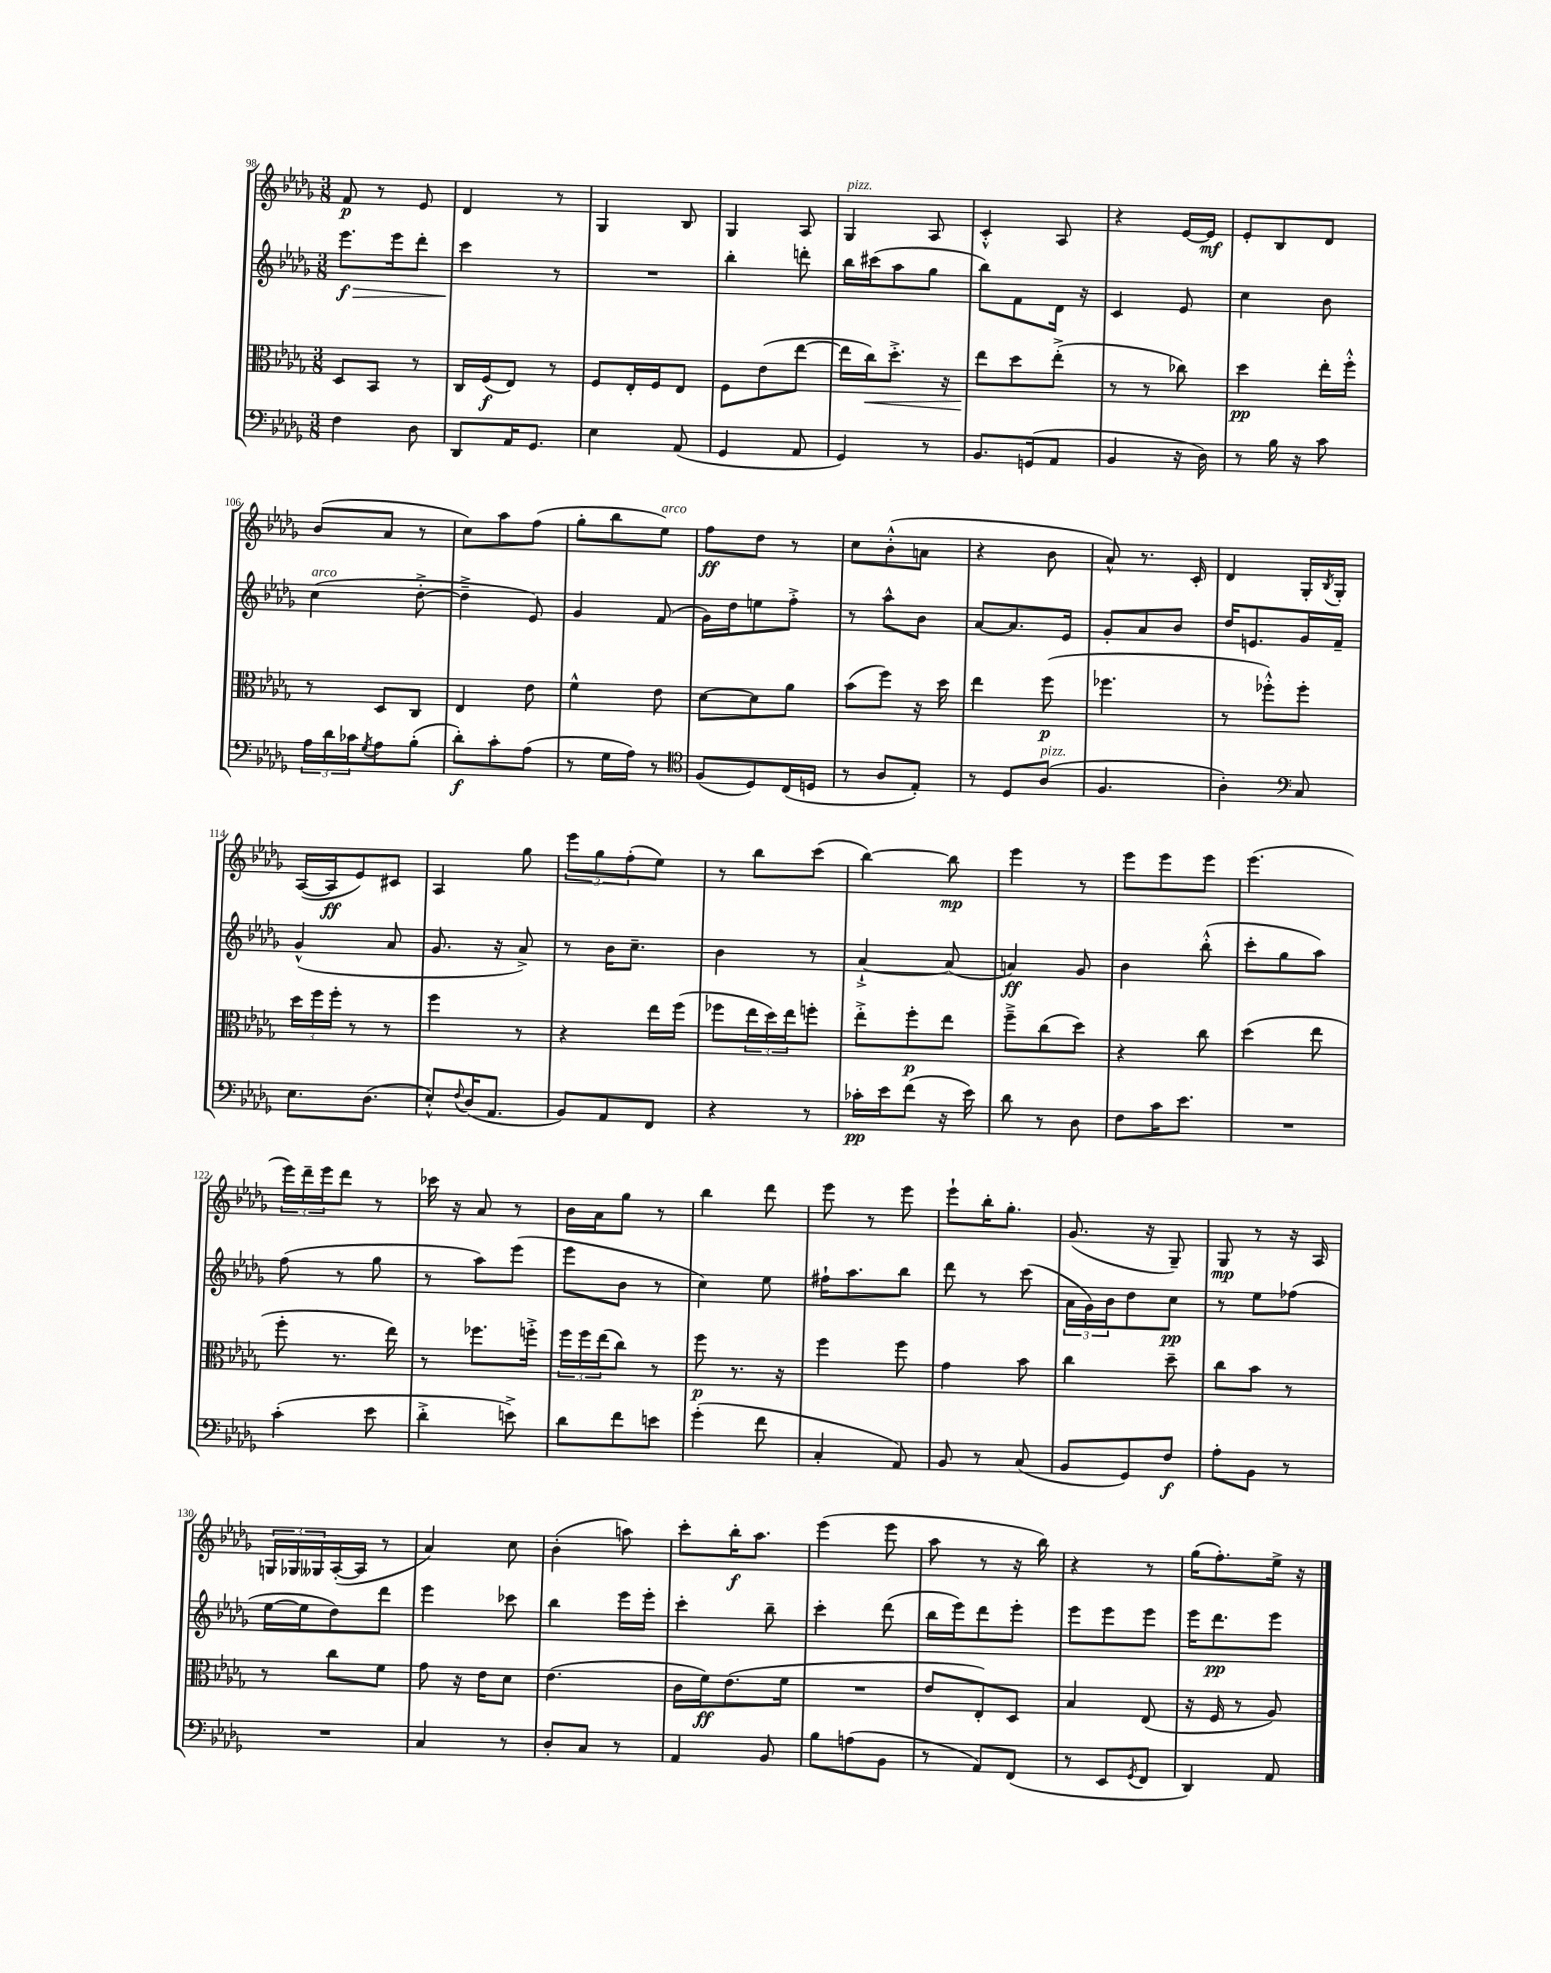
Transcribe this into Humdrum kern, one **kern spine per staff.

**kern	**dynam	**kern	**dynam	**kern	**dynam	**kern	**dynam
*part4	*part4	*part3	*part3	*part2	*part2	*part1	*part1
*staff4	*staff4	*staff3	*staff3	*staff2	*staff2	*staff1	*staff1
*clefF4	*	*clefC3	*	*clefG2	*	*clefG2	*
*k[b-e-a-d-g-]	*	*k[b-e-a-d-g-]	*	*k[b-e-a-d-g-]	*	*k[b-e-a-d-g-]	*
*M3/8	*	*M3/8	*	*M3/8	*	*M3/8	*
=98	=98	=98	=98	=98	=98	=98	=98
!	!	!	!	!	!LO:HP:b	!	!
4F\	.	8D-/L	.	8.eee-\L	> f	8f/	p
.	.	8BB-/J	.	.	.	8r	.
.	.	.	.	16eee-\k	.	.	.
8D-\	.	8r	.	8ddd-'\J	.	8e-/	.
=99	=99	=99	=99	=99	=99	=99	=99
8DD-/L	.	16C/LL	.	4ccc\	.	4d-/	.
.	.	(16F/J	f	.	.	.	.
16AA-/K	.	8E-/J)	.	.	.	.	.
8.GG-/J	.	.	.	.	.	.	.
.	.	8r	.	8r	]	8r	.
=100	=100	=100	=100	=100	=100	=100	=100
4E-\	.	8F/L	.	4.r	.	4G-/	.
.	.	16E-'/L	.	.	.	.	.
.	.	16F/J	.	.	.	.	.
(8AA-/	.	8E-/J	.	.	.	8B-/	.
=101	=101	=101	=101	=101	=101	=101	=101
4GG-/	.	8F\L	.	4bb-'\	.	4G-/	.
.	.	(8e-\	.	.	.	.	.
8AA-/	.	[8ee-\J	.	8dddn'\	.	8A-/	.
=102	=102	=102	=102	=102	=102	=102	=102
!	!	!	!	!	!	!LO:TX:a:i:t=pizz.	!
4GG-/)	.	16ee-\LL]	.	16bb-\LL	.	4G-/	.
!	!	!	!LO:HP:b	!	!	!	!
.	.	16cc\J)	<	(16ccc#X\J	.	.	.
.	.	8.dd-'^\J	.	8aa-\	.	.	.
8r	.	.	.	8gg-\J	.	8A-/	.
.	.	16r	.	.	.	.	.
=103	=103	=103	=103	=103	=103	=103	=103
8.BB-/L	.	8ee-\L	.	8bb-\L)	.	4c'^^/	.
.	.	8dd-\	[	8f\	.	.	.
(16GGn/k	.	.	.	.	.	.	.
8AA-/J	.	(8ee-'^\J	.	16d-\Jk	.	8A-/	.
.	.	.	.	16r	.	.	.
=104	=104	=104	=104	=104	=104	=104	=104
4BB-/	.	8r	.	4c/	.	4r	.
.	.	8r	.	.	.	.	.
16r	.	8cc-X\)	.	8e-/	.	[16e-/LL	.
16D-\)	.	.	.	.	.	16e-/JJ]	mf
=105	=105	=105	=105	=105	=105	=105	=105
8r	.	4dd-\	pp	4cc\	.	8e-'/L	.
16B-\	.	.	.	.	.	8B-/	.
16r	.	.	.	.	.	.	.
8c\	.	16ee-'\LL	.	8b-\	.	8d-/J	.
.	.	16ff'^^\JJ	.	.	.	.	.
!!LO:LB:g=z
=106	=106	=106	=106	=106	=106	=106	=106
!	!	!	!	!LO:TX:a:i:t=arco	!	!	!
24A-\LL	.	8r	.	(4cc\	.	(8b-/L	.
24d-\	.	.	.	.	.	.	.
24c-X\J	.	.	.	.	.	.	.
8qG-/	.	.	.	.	.	.	.
8A-\	.	8D-/L	.	.	.	8a-/J	.
(8B-'\J	.	8C/J	.	[8dd-'^\	.	8r	.
=107	=107	=107	=107	=107	=107	=107	=107
8d-'\L)	f	4E-/	.	4dd-~^\]	.	8cc\L)	.
8c'\	.	.	.	.	.	8aa-\	.
(8A-\J	.	8e-\	.	8e-/)	.	(8ff\J	.
=108	=108	=108	=108	=108	=108	=108	=108
8r	.	4f^^\	.	4g-/	.	8gg-'\L	.
16G-\LL	.	.	.	.	.	8bb-\	.
16A-\JJ)	.	.	.	.	.	.	.
!	!	!	!	!	!	!LO:TX:a:i:t=arco	!
8r	.	8e-\	.	(8f/	.	8ee-\J)	.
=109	=109	=109	=109	=109	=109	=109	=109
*clefC4	*	*	*	*	*	*	*
(8F/L	.	[8d-\L	.	16g-\LL)	.	8ff\L	ff
.	.	.	.	16dd-\J	.	.	.
8D-/)	.	8d-\]	.	8een\	.	8dd-\J	.
(16C/L	.	8a-\J	.	8ff'^\J	.	8r	.
16Dn/JJ	.	.	.	.	.	.	.
=110	=110	=110	=110	=110	=110	=110	=110
8r	.	(8b-\L	.	8r	.	8cc\L	.
8A-/L	.	8ff\J)	.	8aa-^^\L	.	(8b-'^^\	.
8E-'/J)	.	16r	.	8b-\J	.	8an\J	.
.	.	16dd-\	.	.	.	.	.
=111	=111	=111	=111	=111	=111	=111	=111
8r	.	4ee-\	.	[8a-/L	.	4r	.
8D-/L	.	.	.	8.a-/]	.	.	.
!LO:TX:a:i:t=pizz.	!	!	!	!	!	!	!
(8A-/J	.	(8ff\	p	.	.	8b-\	.
.	.	.	.	16e-/Jk	.	.	.
=112	=112	=112	=112	=112	=112	=112	=112
4.F/	.	4.ff-X\	.	8g-'/L	.	8a-^^/)	.
.	.	.	.	8a-/	.	8.r	.
.	.	.	.	8b-/J	.	.	.
.	.	.	.	.	.	16c'/	.
=113	=113	=113	=113	=113	=113	=113	=113
4A-'\)	.	8r	.	16dd-/KL	.	4d-/	.
.	.	.	.	8.en/	.	.	.
.	.	8ff-X'^^\L)	.	.	.	.	.
*clefF4	*	*	*	*	*	*	*
8C/	.	8ff-'\J	.	16g-/L	.	16G-'/LL	.
.	.	.	.	.	.	8qB-/	.
.	.	.	.	16f~/JJ	.	16G-'/JJ	.
!!LO:LB:g=z
=114	=114	=114	=114	=114	=114	=114	=114
8.E-\L	.	24dd-\LL	.	(4g-^^/	.	([16A-/LL	.
.	.	24ff\	.	.	.	.	.
.	.	.	.	.	.	16A-/J]	ff
.	.	24ff'\JJ	.	.	.	.	.
.	.	8r	.	.	.	8e-/)	.
(8.D-\J	.	.	.	.	.	.	.
.	.	8r	.	8a-/	.	8c#X/J	.
=115	=115	=115	=115	=115	=115	=115	=115
8E-'^^/L)	.	4ff\	.	8.g-/	.	4A-/	.
8qqF/	.	.	.	.	.	.	.
(16D-/K	.	.	.	.	.	.	.
8.AA-/J	.	.	.	16r	.	.	.
.	.	8r	.	8a-^/)	.	8gg-\	.
=116	=116	=116	=116	=116	=116	=116	=116
8BB-/L)	.	4r	.	8r	.	12eee-\L	.
.	.	.	.	.	.	12gg-\	.
8AA-/	.	.	.	16b-\KL	.	.	.
.	.	.	.	.	.	(12ff'\	.
.	.	.	.	8.cc~\J	.	.	.
8FF/J	.	16ee-\LL	.	.	.	8ee-\J)	.
.	.	(16ff\JJ	.	.	.	.	.
=117	=117	=117	=117	=117	=117	=117	=117
4r	.	8ff-X\L	.	4b-\	.	8r	.
.	.	24ee-\L	.	.	.	8bb-\L	.
.	.	24dd-\)	.	.	.	.	.
.	.	24ee-\J	.	.	.	.	.
8r	.	8ffn'\J	.	8r	.	(8ccc\J	.
=118	=118	=118	=118	=118	=118	=118	=118
16c-X'\LL	pp	8ee-'^\L	.	[4a-`^/	.	[4bb-\)	.
16e-\J	.	.	.	.	.	.	.
(8f\J	.	8ff'\	p	.	.	.	.
16r	.	8ee-\J	.	(8a-/]	.	8bb-\]	mp
16e-\)	.	.	.	.	.	.	.
=119	=119	=119	=119	=119	=119	=119	=119
8d-\	.	8ff~^\L	.	4an/)	ff	4eee-\	.
8r	.	(8cc\	.	.	.	.	.
8D-\	.	8dd-\J)	.	8g-/	.	8r	.
=120	=120	=120	=120	=120	=120	=120	=120
8F\L	.	4r	.	4b-\	.	8eee-\L	.
16c\K	.	.	.	.	.	8eee-\	.
8.e-\J	.	.	.	.	.	.	.
.	.	8cc\	.	(8bb-'^^\	.	8eee-\J	.
=121	=121	=121	=121	=121	=121	=121	=121
4.r	.	(4dd-\	.	8ccc'\L	.	(4.eee-\	.
.	.	.	.	8gg-\	.	.	.
.	.	8ee-\	.	8aa-\J)	.	.	.
!!LO:LB:g=z
=122	=122	=122	=122	=122	=122	=122	=122
(4c'\	.	8ff'\	.	(8ff\	.	24eee-\LL)	.
.	.	.	.	.	.	24ddd-~\	.
.	.	.	.	.	.	24eee-\J	.
.	.	8.r	.	8r	.	8ddd-\J	.
8e-\	.	.	.	8gg-\	.	8r	.
.	.	16ee-\)	.	.	.	.	.
=123	=123	=123	=123	=123	=123	=123	=123
4d-'^\	.	8r	.	8r	.	16ccc-X\	.
.	.	.	.	.	.	16r	.
.	.	8.ff-X\L	.	8aa-\L)	.	8a-/	.
8en^\)	.	.	.	(8eee-\J	.	8r	.
.	.	16ffn'^\Jk	.	.	.	.	.
=124	=124	=124	=124	=124	=124	=124	=124
8d-\L	.	24ff\LL	.	8eee-\L	.	16b-\LL	.
.	.	24ff\	.	.	.	.	.
.	.	.	.	.	.	16a-\J	.
.	.	(24ee-\J	.	.	.	.	.
8f\	.	8cc\J)	.	8b-\J	.	8gg-\J	.
8en\J	.	8r	.	8r	.	8r	.
=125	=125	=125	=125	=125	=125	=125	=125
(4g-'\	.	8ff\	p	4cc\)	.	4bb-\	.
.	.	8.r	.	.	.	.	.
8f\	.	.	.	8ee-\	.	8ddd-\	.
.	.	16r	.	.	.	.	.
=126	=126	=126	=126	=126	=126	=126	=126
4C'/	.	4ff\	.	16ff#X`\KL	.	8eee-\	.
.	.	.	.	8.aa-\	.	.	.
.	.	.	.	.	.	8r	.
8AA-/)	.	8ff\	.	8bb-\J	.	8eee-\	.
=127	=127	=127	=127	=127	=127	=127	=127
8BB-/	.	4g-\	.	8ddd-\	.	8eee-`\L	.
8r	.	.	.	8r	.	16bb-'\K	.
.	.	.	.	.	.	8.gg-'\J	.
(8C/	.	8b-\	.	(8ccc\	.	.	.
=128	=128	=128	=128	=128	=128	=128	=128
8BB-/L	.	4cc\	.	24a-\LL	.	(8.g-/	.
.	.	.	.	24g-\)	.	.	.
.	.	.	.	24b-\J	.	.	.
8GG-/)	.	.	.	8dd-\	.	.	.
.	.	.	.	.	.	16r	.
8F/J	f	8dd-~\	.	8cc\J	pp	8G-~/)	.
=129	=129	=129	=129	=129	=129	=129	=129
8A-'\L	.	8cc\L	.	8r	.	8G-/	mp
8BB-\J	.	8b-\J	.	8ee-\L	.	8r	.
8r	.	8r	.	(8ff-X\J	.	16r	.
.	.	.	.	.	.	16A-/	.
!!LO:LB:g=z
=130	=130	=130	=130	=130	=130	=130	=130
4.r	.	8r	.	[16ee-\LL	.	24Gn/LL	.
.	.	.	.	.	.	24G-X/	.
.	.	.	.	16ee-\J]	.	.	.
.	.	.	.	.	.	24G--X/	.
.	.	8cc\L	.	8dd-\)	.	([16A-'/	.
.	.	.	.	.	.	16A-/JJ]	.
.	.	8f\J	.	8ddd-\J	.	8r	.
=131	=131	=131	=131	=131	=131	=131	=131
4C/	.	8g-\	.	4eee-\	.	4a-/)	.
.	.	16r	.	.	.	.	.
.	.	16e-\KL	.	.	.	.	.
8r	.	8d-\J	.	8ccc-X\	.	8cc\	.
=132	=132	=132	=132	=132	=132	=132	=132
8D-'/L	.	(4.e-\	.	4bb-\	.	(4b-'\	.
8C/J	.	.	.	.	.	.	.
8r	.	.	.	16eee-\LL	.	8aan\)	.
.	.	.	.	16eee-'\JJ	.	.	.
=133	=133	=133	=133	=133	=133	=133	=133
4AA-/	.	16c\LL	.	4ccc'\	.	8ccc'\L	.
.	.	16f\J)	ff	.	.	.	.
.	.	(8.e-\	.	.	.	16bb-'\K	f
.	.	.	.	.	.	8.aa-\J	.
8BB-/	.	.	.	8bb-~\	.	.	.
.	.	16f\Jk	.	.	.	.	.
=134	=134	=134	=134	=134	=134	=134	=134
8B-\L	.	4.r	.	4ccc'\	.	(4eee-\	.
(8An\	.	.	.	.	.	.	.
8BB-\J	.	.	.	(8ddd-\	.	8eee-\	.
=135	=135	=135	=135	=135	=135	=135	=135
8r	.	8e-/L	.	16bb-\LL	.	8aa-\	.
.	.	.	.	16eee-\J)	.	.	.
8AA-/L)	.	8E-'/)	.	8ddd-\	.	8r	.
(8FF/J	.	8D-/J	.	8eee-'\J	.	16r	.
.	.	.	.	.	.	16bb-\)	.
=136	=136	=136	=136	=136	=136	=136	=136
8r	.	4B-/	.	8eee-\L	.	4r	.
8EE-/L	.	.	.	8eee-\	.	.	.
8qGG-/	.	.	.	.	.	.	.
8FF/J	.	(8E-/	.	8eee-\J	.	8r	.
=137	=137	=137	=137	=137	=137	=137	=137
4DD-/)	.	16r	.	16eee-\KL	.	(16gg-\KL	.
.	.	16F/	.	8.ddd-\	pp	8.ff'\)	.
.	.	8r	.	.	.	.	.
8AA-/	.	8A-/)	.	8eee-\J	.	16ee-^\Jk	.
.	.	.	.	.	.	16r	.
==	==	==	==	==	==	==	==
*-	*-	*-	*-	*-	*-	*-	*-
